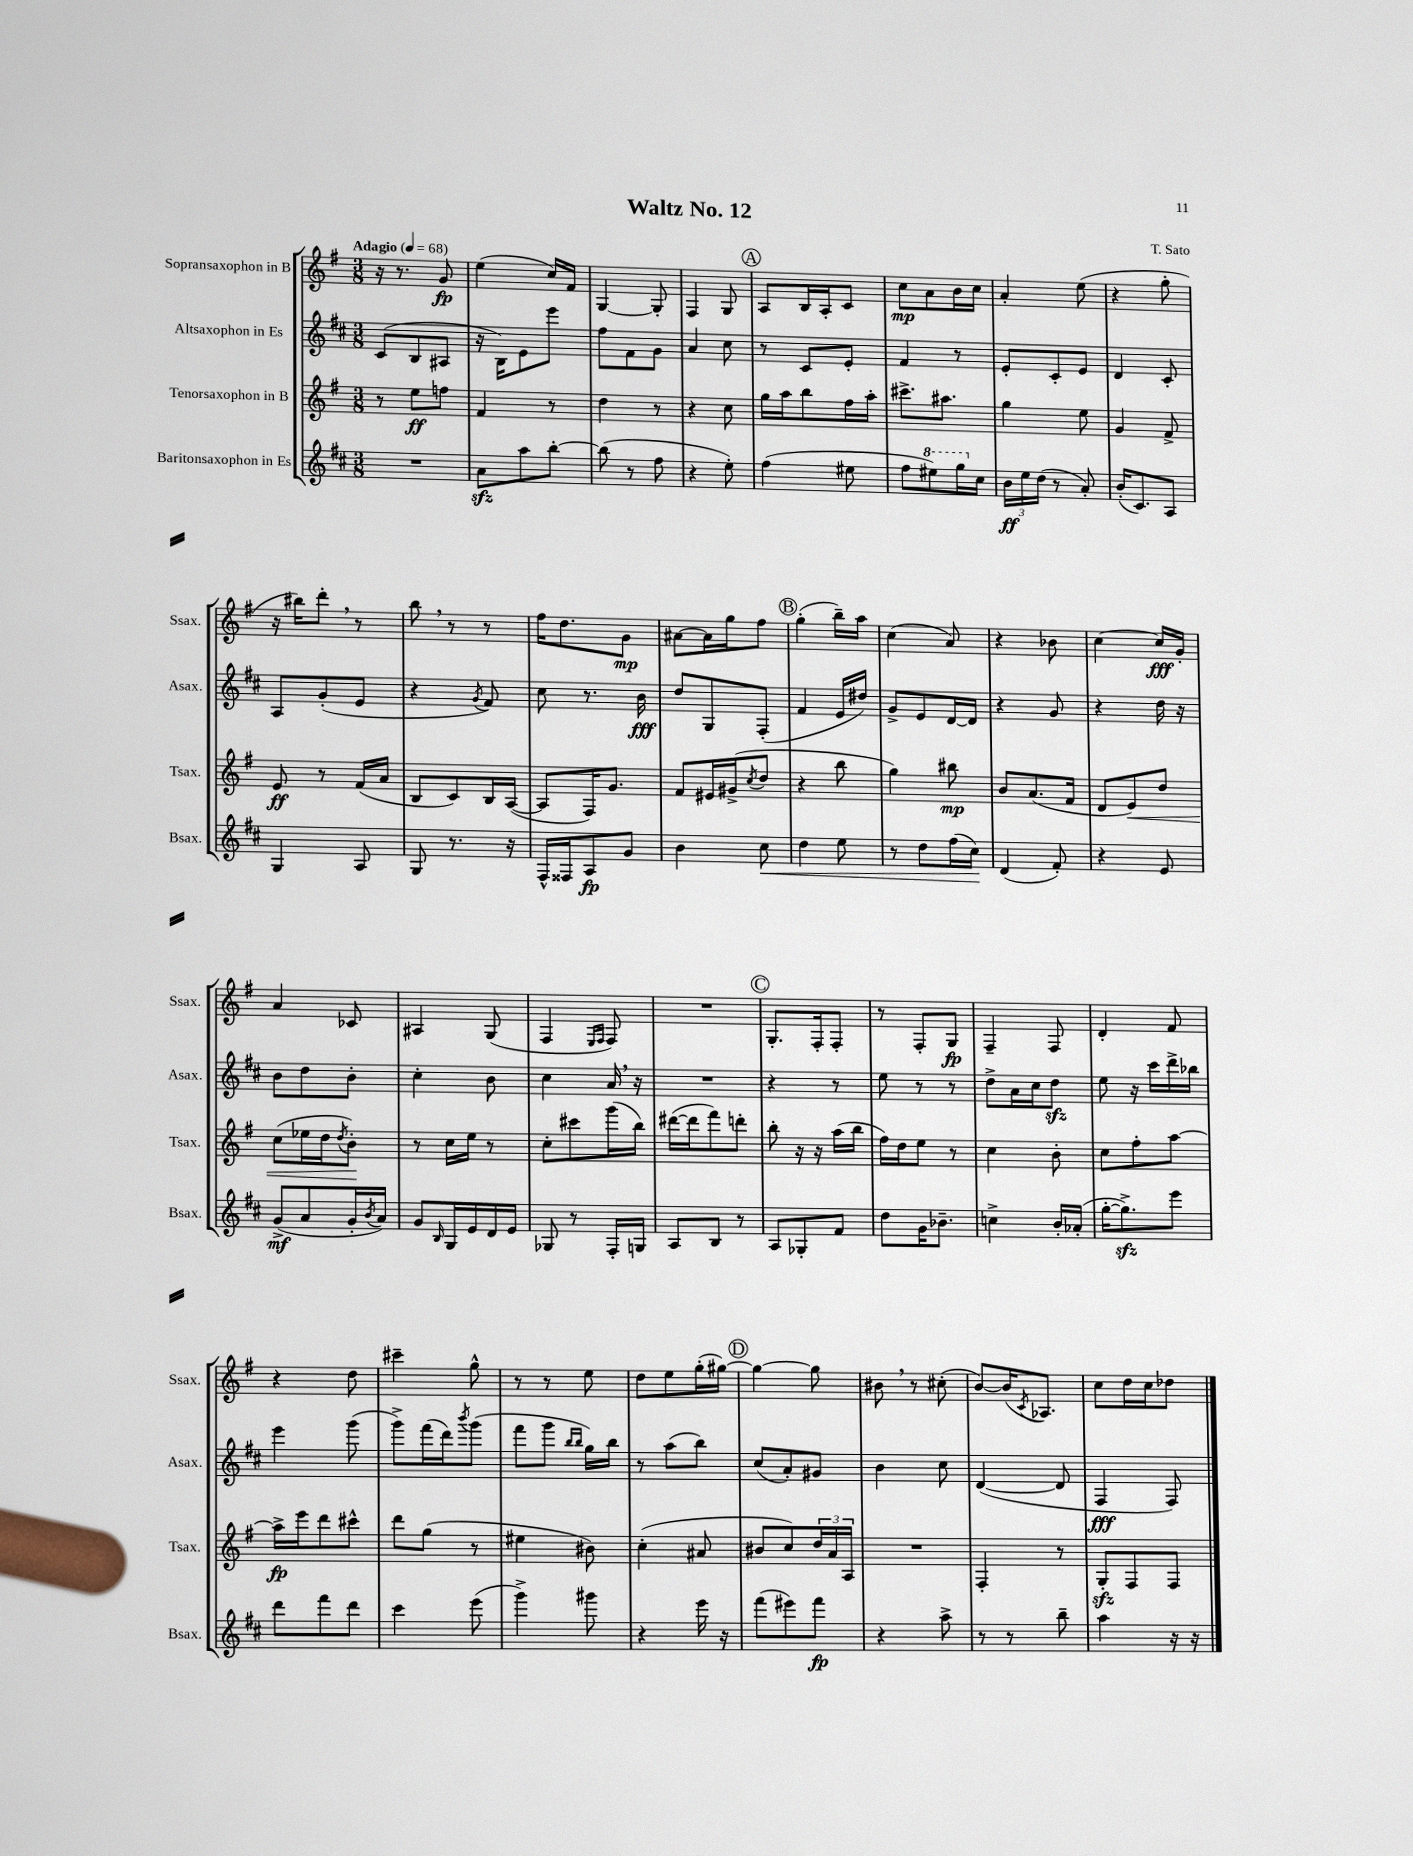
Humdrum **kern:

**kern	**dynam	**kern	**dynam	**kern	**dynam	**kern	**dynam
*part4	*part4	*part3	*part3	*part2	*part2	*part1	*part1
*staff4	*staff4	*staff3	*staff3	*staff2	*staff2	*staff1	*staff1
*I"Baritonsaxophon in Es	*	*I"Tenorsaxophon in B	*	*I"Altsaxophon in Es	*	*I"Sopransaxophon in B	*
*I'Bsax.	*	*I'Tsax.	*	*I'Asax.	*	*I'Ssax.	*
*clefG2	*	*clefG2	*	*clefG2	*	*clefG2	*
*k[f#c#]	*	*k[f#]	*	*k[f#c#]	*	*k[f#]	*
*M3/8	*	*M3/8	*	*M3/8	*	*M3/8	*
*MM68	*	*MM68	*	*MM68	*	*MM68	*
=1	=1	=1	=1	=1	=1	=1	=1
!	!	!	!	!	!	!LO:TX:a:B:t=Adagio	!
4.r	.	8r	.	(8c#/L	.	16r	.
.	.	.	.	.	.	8.r	.
.	.	8ee\L	ff	8B/	.	.	.
.	.	8ffn\J	.	8A#X/J	.	8g/	fp
=2	=2	=2	=2	=2	=2	=2	=2
8azz\L	.	4f#/	.	16r	.	(4ee\	.
.	.	.	.	16B\KL)	.	.	.
8aa\	.	.	.	8e\	.	.	.
[8bb'\J	.	8r	.	8eee\J	.	16cc/LL)	.
.	.	.	.	.	.	16f#/JJ	.
=3	=3	=3	=3	=3	=3	=3	=3
(8bb\]	.	4dd\	.	8ff#\L	.	[4G/	.
8r	.	.	.	8f#\	.	.	.
8ff#\	.	8r	.	8g\J	.	8G'/]	.
=4	=4	=4	=4	=4	=4	=4	=4
4r	.	4r	.	4a/	.	4F#/	.
8ee'\)	.	8cc\	.	8cc#\	.	8G/	.
!!LO:REH:place=s1:t=A
=5	=5	=5	=5	=5	=5	=5	=5
(4ff#\	.	16gg\LL	.	8r	.	8A/L	.
.	.	16aa\J	.	.	.	.	.
.	.	8bb\	.	8c#/L	.	16B/L	.
.	.	.	.	.	.	16A'/J	.
8ee#X\	.	16ff#\L	.	8e'/J	.	8c/J	.
.	.	16aa'\JJ	.	.	.	.	.
=6	=6	=6	=6	=6	=6	=6	=6
8ff#\L	.	8.ccc#X^\L	.	4f#/	.	8cc\L	mp
*8va	*	*	*	*	*	*	*
8eee#X\)	.	.	.	.	.	8a\	.
.	.	8.aa#X\J	.	.	.	.	.
16ggg\L	.	.	.	8r	.	16b\L	.
*X8va	*	*	*	*	*	*	*
16cc#\JJ	.	.	.	.	.	16cc\JJ	.
=7	=7	=7	=7	=7	=7	=7	=7
24b\LL	ff	4gg\	.	8e'/L	.	4a'/	.
24ee\	.	.	.	.	.	.	.
(24dd\JJ	.	.	.	.	.	.	.
8r	.	.	.	8c#'/	.	.	.
8a'/)	.	8ee\	.	8e/J	.	(8ee\	.
=8	=8	=8	=8	=8	=8	=8	=8
(16b'/KL	.	4g/	.	4d/	.	4r	.
8.c#/)	.	.	.	.	.	.	.
8A/J	.	8f#^/	.	8c#'/	.	8gg'\	.
!!LO:LB:g=z
=9	=9	=9	=9	=9	=9	=9	=9
4G/	.	8e/	ff	8A/L	.	16r	.
.	.	.	.	.	.	16bb#X\KL)	.
.	.	8r	.	(8g'/	.	8ddd',\J	.
8A/	.	(16f#/LL	.	8e/J	.	8r	.
.	.	16a/JJ	.	.	.	.	.
=10	=10	=10	=10	=10	=10	=10	=10
8G/	.	8B/L	.	4r	.	8bb,\	.
8.r	.	8c/)	.	.	.	8r	.
.	.	.	.	8qg/	.	.	.
.	.	16B/L	.	8f#/)	.	8r	.
16r	.	([16A/JJ	.	.	.	.	.
=11	=11	=11	=11	=11	=11	=11	=11
16F#^^/LL	.	8A/L]	.	8cc#\	.	16ff#\KL	.
16F##X/J	.	.	.	.	.	8.dd\	.
8A/	fp	16F#/K)	.	8.r	.	.	.
.	.	8.g/J	.	.	.	.	.
8g/J	.	.	.	.	.	8g\J	mp
.	.	.	.	16b\	fff	.	.
=12	=12	=12	=12	=12	=12	=12	=12
4b\	.	8f#/L	.	8dd/L	.	[8a#X\L	.
.	.	16e#X/L	.	8G/	.	16a#\L]	.
.	.	(16g#X^/J	.	.	.	16gg\J	.
.	.	8qcc/	.	.	.	.	.
!	!LO:HP:b	!	!	!	!	!	!
8cc#\	<	8dd/J	.	(8F#'/J	.	8ff#\J	.
!!LO:REH:place=s1:t=B
=13	=13	=13	=13	=13	=13	=13	=13
4dd\	.	4r	.	4f#/	.	(4gg'\	.
8ee\	.	8bb\	.	16e/LL	.	16bb~\LL)	.
.	.	.	.	16dd#X/JJ)	.	16aa\JJ	.
=14	=14	=14	=14	=14	=14	=14	=14
8r	.	4gg\)	.	8g^/L	.	(4cc\	.
8dd\L	.	.	.	8e/	.	.	.
(16ff#\L	.	8bb#X\	mp	[16d/L	.	8a/)	.
16cc#\JJ)	.	.	.	16d/JJ]	.	.	.
.	[	.	.	.	.	.	.
=15	=15	=15	=15	=15	=15	=15	=15
(4d/	.	8b/L	.	4r	.	4r	.
.	.	(8.a/	.	.	.	.	.
8f#'/)	.	.	.	8g/	.	8b-X\	.
.	.	16f#/Jk	.	.	.	.	.
=16	=16	=16	=16	=16	=16	=16	=16
4r	.	8d/L	.	4r	.	[4cc\	.
!	!	!	!LO:HP:b	!	!	!	!
.	.	8e/)	<	.	.	.	.
8e/	.	8dd/J	.	16dd\	.	16cc/LL]	fff
.	.	.	.	16r	.	16g'/JJ	.
!!LO:LB:g=z
=17	=17	=17	=17	=17	=17	=17	=17
(8g^/L	mf	(8cc\L	.	8b\L	.	4a/	.
8a/	.	16ee-X\L	.	8dd\	.	.	.
.	.	16dd\J	.	.	.	.	.
.	.	8qdd/	.	.	.	.	.
16g'/L	.	8b'\J)	.	8b'\J	.	8c-X/	.
8qb/	.	.	.	.	.	.	.
16a/JJ)	.	.	.	.	.	.	.
.	.	.	[	.	.	.	.
=18	=18	=18	=18	=18	=18	=18	=18
8g/L	.	8r	.	4cc#'\	.	4A#X/	.
16qqB/	.	.	.	.	.	.	.
16G/L	.	16cc\LL	.	.	.	.	.
16e/	.	16ee\JJ	.	.	.	.	.
16d/	.	8r	.	8b\	.	(8G/	.
16e/JJ	.	.	.	.	.	.	.
=19	=19	=19	=19	=19	=19	=19	=19
8G-X/	.	8cc'\L	.	4cc#\	.	4F#/	.
8r	.	8ccc#X\	.	.	.	.	.
.	.	.	.	.	.	16qqE/LL	.
.	.	.	.	.	.	16qqF#/JJ	.
16F#'/LL	.	(16ggg\L	.	16a,/	.	8F#/)	.
16Gn/JJ	.	16bb\JJ)	.	16r	.	.	.
=20	=20	=20	=20	=20	=20	=20	=20
8A/L	.	([16ddd#X\LL	.	4.r	.	4.r	.
.	.	16ddd#\J]	.	.	.	.	.
8B/J	.	8fff#\)	.	.	.	.	.
8r	.	8dddn'\J	.	.	.	.	.
!!LO:REH:place=s1:t=C
=21	=21	=21	=21	=21	=21	=21	=21
8A/L	.	8bb'\	.	4r	.	8.G'/L	.
8G-X'/	.	16r	.	.	.	.	.
.	.	16r	.	.	.	16F#'/k	.
8f#/J	.	(16aa\LL	.	8r	.	8F#'/J	.
.	.	16bb\JJ	.	.	.	.	.
=22	=22	=22	=22	=22	=22	=22	=22
8dd\L	.	16ff#\LL)	.	8ee\	.	8r	.
.	.	16dd\J	.	.	.	.	.
16g\K	.	8ee\J	.	8r	.	8F#'/L	.
8.b-X~\J	.	.	.	.	.	.	.
.	.	8r	.	8r	.	8G/J	fp
=23	=23	=23	=23	=23	=23	=23	=23
4ccn^\	.	4cc\	.	8dd^\L	.	4F#~/	.
.	.	.	.	16a\L	.	.	.
.	.	.	.	16cc#\J	.	.	.
16b'/LL	.	8b'\	.	8ddzz\J	.	8F#/	.
(16a-X'/JJ	.	.	.	.	.	.	.
=24	=24	=24	=24	=24	=24	=24	=24
[16gg'\KL	.	8cc\L	.	8ee\	.	4d'/	.
8.ggzz^\])	.	.	.	.	.	.	.
.	.	8ff#'\	.	16r	.	.	.
.	.	.	.	16ccc#\LL	.	.	.
8eee\J	.	[8aa\J	.	16ddd^\	.	8f#/	.
.	.	.	.	16bb-X\JJ	.	.	.
!!LO:LB:g=z
=25	=25	=25	=25	=25	=25	=25	=25
8ddd\L	.	16aa^\LL]	fp	4eee\	.	4r	.
.	.	16eee\J	.	.	.	.	.
8fff#\	.	8ddd\	.	.	.	.	.
8ddd\J	.	8ccc#X^^\J	.	(8ggg\	.	8dd\	.
=26	=26	=26	=26	=26	=26	=26	=26
4ccc#\	.	8ddd\L	.	8ggg^\L)	.	4ccc#X~\	.
.	.	(8gg\J	.	(16fff#\L	.	.	.
.	.	.	.	16ddd\J)	.	.	.
.	.	.	.	8qbbb/	.	.	.
(8eee\	.	8r	.	(8ggg\J	.	8gg^^\	.
=27	=27	=27	=27	=27	=27	=27	=27
4ggg^\)	.	4ee#X\	.	8fff#\L	.	8r	.
.	.	.	.	8ggg\J	.	8r	.
.	.	.	.	16qqbb/LL	.	.	.
.	.	.	.	16qqbb/JJ	.	.	.
8ggg#X\	.	8b#X\)	.	16gg\LL)	.	8ee\	.
.	.	.	.	16bb\JJ	.	.	.
=28	=28	=28	=28	=28	=28	=28	=28
4r	.	(4cc'\	.	8r	.	8dd\L	.
.	.	.	.	(8aa\L	.	8ee\	.
16eee\	.	8a#X/	.	8bb\J)	.	(16gg'\L	.
16r	.	.	.	.	.	[16gg#X\JJ)	.
!!LO:REH:place=s1:t=D
=29	=29	=29	=29	=29	=29	=29	=29
(8fff#\L	.	8b#X/L	.	(8cc#/L	.	4gg#\_	.
8eee#X\)	.	8cc/)	.	8a'/)	.	.	.
8fff#\J	fp	24dd/L	.	8g#X/J	.	8gg#\]	.
.	.	24a/	.	.	.	.	.
.	.	24A/JJ	.	.	.	.	.
=30	=30	=30	=30	=30	=30	=30	=30
4r	.	4.r	.	4b\	.	8b#X,\	.
.	.	.	.	.	.	8r	.
8aa^\	.	.	.	8cc#\	.	(8cc#X'\	.
=31	=31	=31	=31	=31	=31	=31	=31
8r	.	4F#'/	.	([4d/	.	[8b/L)	.
8r	.	.	.	.	.	(16b/K]	.
.	.	.	.	.	.	8qc/	.
.	.	.	.	.	.	8.A-X/J)	.
8bb~\	.	8r	.	8d/]	.	.	.
=32	=32	=32	=32	=32	=32	=32	=32
4aa\	.	8Gzz'/L	.	4F#/	fff	8cc\L	.
.	.	8F#/	.	.	.	16dd\L	.
.	.	.	.	.	.	16cc\J	.
16r	.	8F#/J	.	8F#/)	.	8dd-X\J	.
16r	.	.	.	.	.	.	.
==	==	==	==	==	==	==	==
*-	*-	*-	*-	*-	*-	*-	*-
